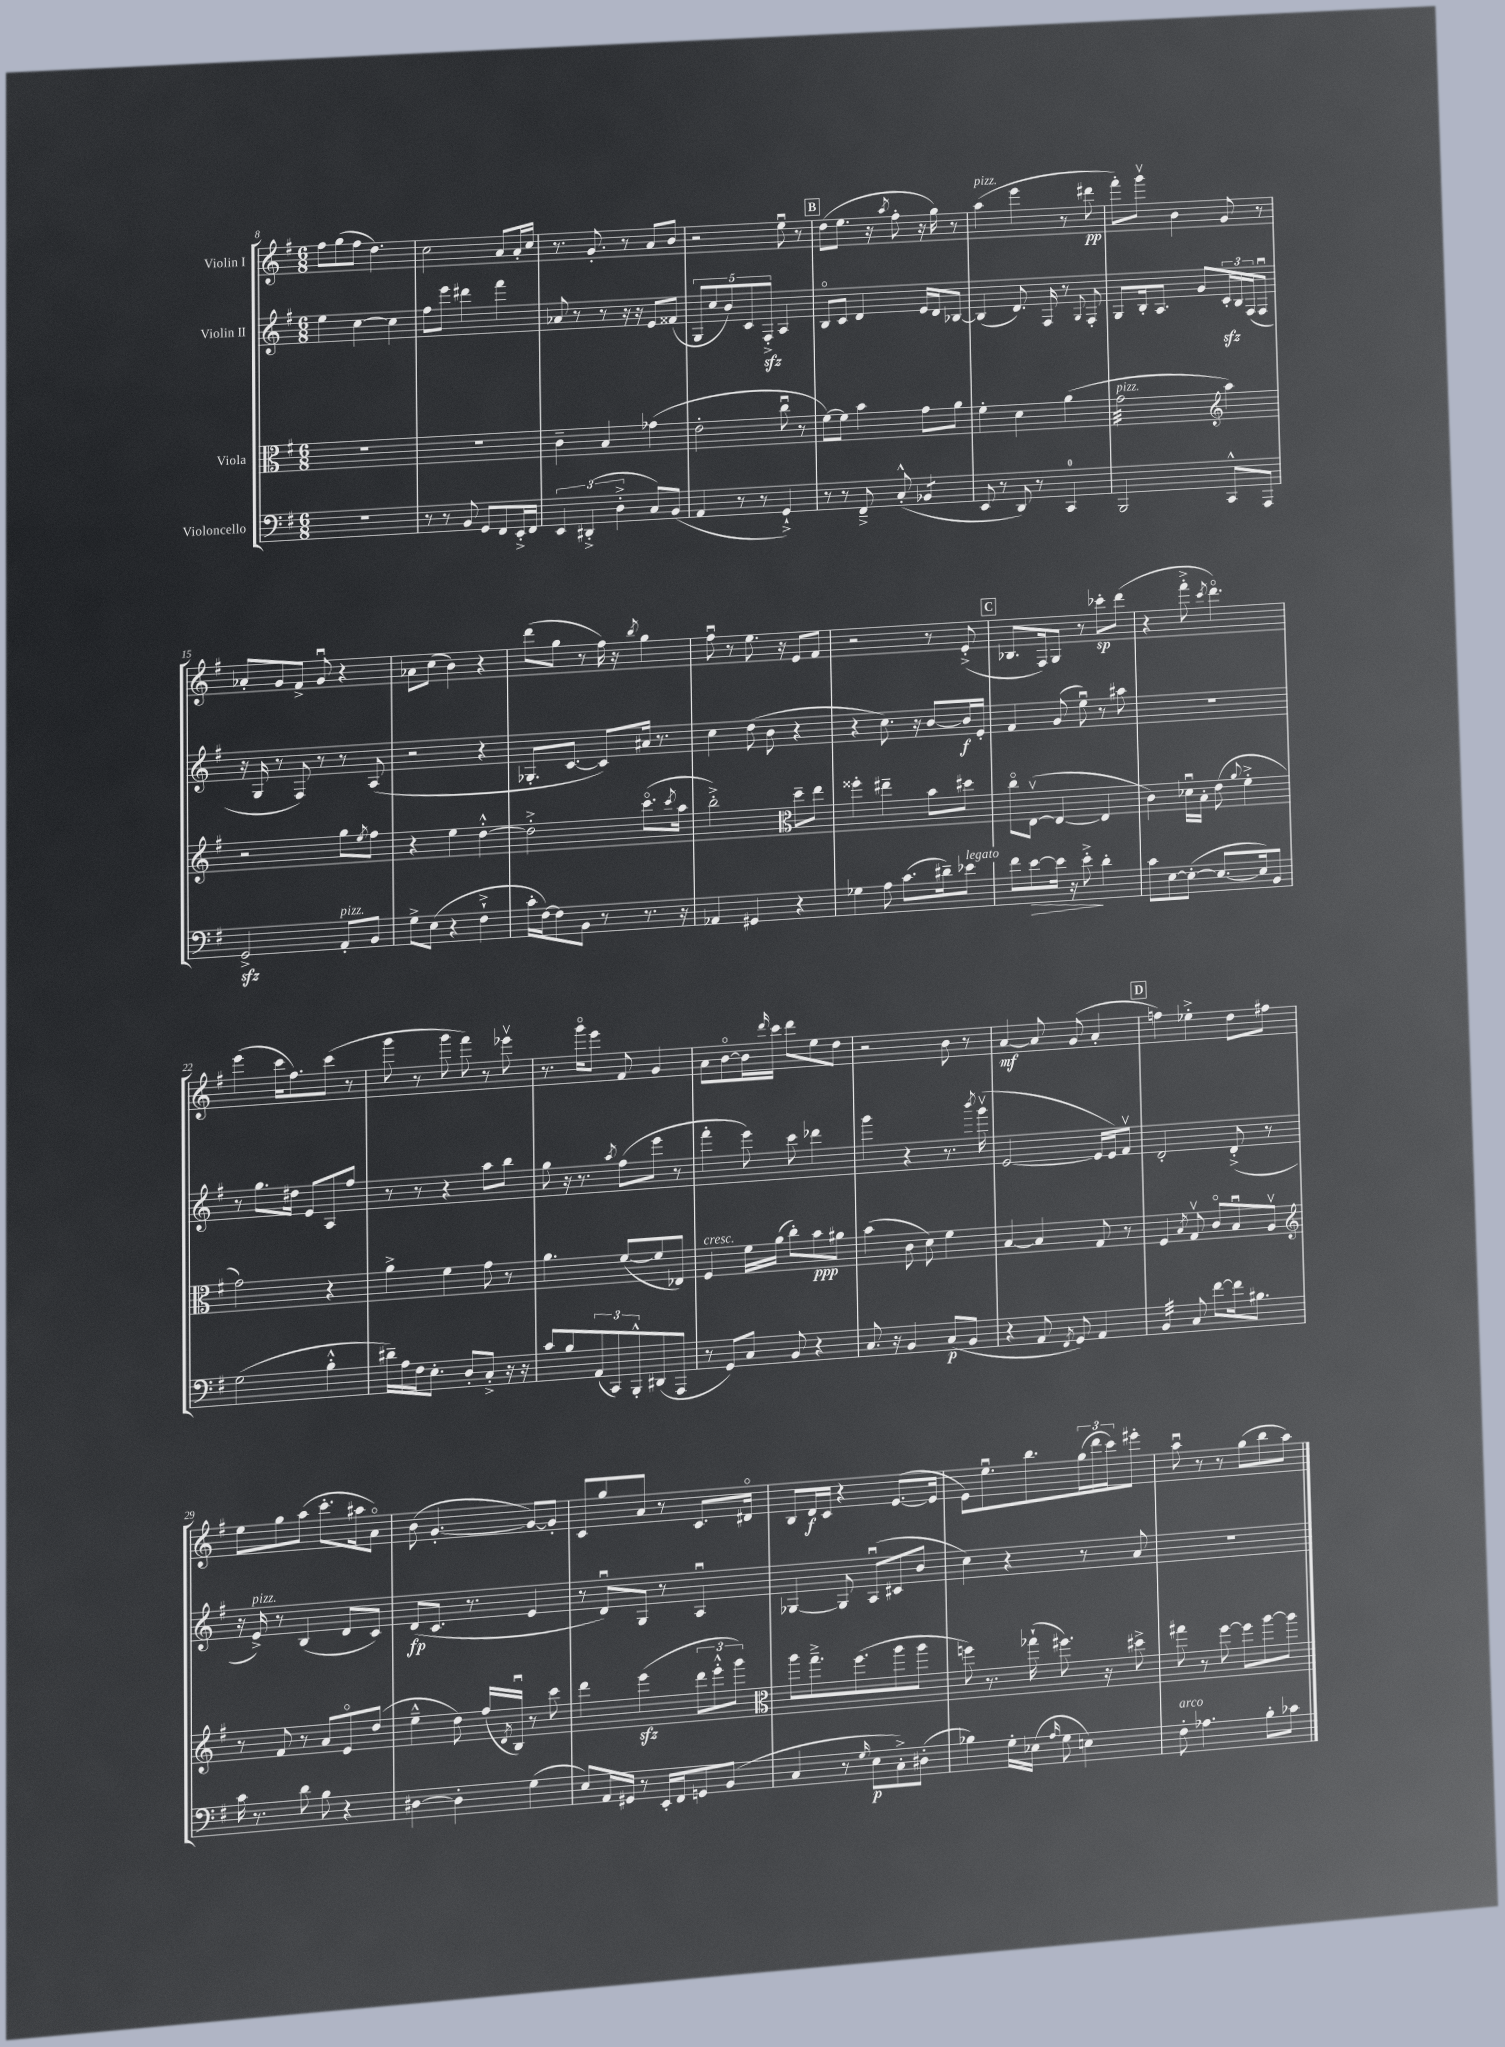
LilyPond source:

<<
\new StaffGroup <<
\new Staff = "s0" \with { instrumentName = "Violin I" } {
    \clef treble \key g \major \numericTimeSignature \time 6/8
    fis''8 g''8( fis''8 d''4.) |
    c''2 a'8 a'16-. c''16 |
    r8. g'8.-. r8 a'8 b'8 |
    r2 e''8\downbow r8 |
    \mark \markup { \box "B" } d''8( e''8. r16 \acciaccatura { a''8 } fis''8-. r16 g''16) r8 |
    a''4^\markup { \italic "pizz." }( e'''4 r8 dis'''8\pp |
    fis'''8-.) g'''8\upbow b'4 g'8 r8 |
    aes'8-. g'8 fis'8-> g'8\downbow r4 |
    aes'8 c''8( b'4) r4 |
    d'''8( g''8 r8 fis''16) r16 \acciaccatura { b''8 } g''4 |
    fis''8\downbow r8 e''8. r16 e'8 fis'8 |
    r2 r8 e'8-.->( |
    \mark \markup { \box "C" } bes8. fis16) g8 r8 ces'''8-.\sp d'''8( |
    r4 fis'''8-.-> \acciaccatura { c'''8 } d'''4.\flageolet) |
    e'''4( c'''16 fis''8.) c'''8( r8 |
    g'''8 r8 g'''8 fis'''8) r8 ees'''8\upbow |
    r8. g'''16\flageolet e'''8 fis'8 g'4 |
    a'8 b'8~\flageolet b'16 \grace { d'''16 } c'''16 d'''8 e''8 d''8 |
    r2 b'8 r8 |
    a'4~\mf a'8 g'8( a'4-. |
    \mark \markup { \box "D" } f''4) ees''4-.-> d''8 fis''8 |
    e''8 g''8 a''8( c'''8.-. ais''16 a'8\flageolet) |
    b'8( g'4.~-. g'8~) g'8-. |
    c'8 g''8 a'8 r8 c'8. dis'16\flageolet |
    b8 d'16\f c'16 r4 e'8.~( e'16 |
    e'8) e''8.\downbow b''8. \tuplet 3/2 { g''16( d'''16 c'''16) } eis'''8-. |
    a''8\downbow r8 r8 g''8( b''8 a''8) \bar "|." |
}
\new Staff = "s1" \with { instrumentName = "Violin II" } {
    \clef treble \key g \major \numericTimeSignature \time 6/8
    e''4 c''4~ c''4 |
    fis''8 e'''8 dis'''4 fis'''4 |
    aes'8 r8 r8 r16 r16 e'8 fisis'8( |
    \tuplet 5/4 { g8 c''8 b'8) c'8 fis8-.->\sfz } a4 |
    \mark \markup { \box "B" } b8\flageolet c'8 d'4 e'16 d'16 bes8~ |
    bes4( d'8.) fis16 r8 \appoggiatura { g8 } fis8-. |
    g8 b16-. a8. g'8 \tuplet 3/2 { c'16-.\sfz b16 fis16( } fis8\downbow |
    r16 g16 r8 fis8) r8 r8 a8( |
    r2 r4 |
    ges8.-. c'8.~ c'8) ais'16 r8. |
    c''4 d''8( b'8 r4 |
    r4 c''8.) r16 b'8~ b'16\f e'16-. |
    \mark \markup { \box "C" } fis'4 g'8( e''8\downbow) r8 ais''8 |
    R2. |
    r8 g''8. dis''16 e'8 a8 fis''8 |
    r8 r8 r4 a''8 b''8 |
    g''8 r16 r8. \acciaccatura { a''8 } fis''8( e'''8 r8 |
    fis'''4-. e'''8) c'''8 des'''4 |
    g'''4 r4 r8. \acciaccatura { b'''8 } g'''16\upbow( |
    e'2~ e'16 e'16) fis'8\upbow |
    \mark \markup { \box "D" } d'2-. d'8-.->( r8 |
    r16 e'16->^\markup { \italic "pizz." }) r8 b4( d'8 c'8) |
    d'8\fp( c'8. r8. e'4 |
    r8 d'8\downbow) g8 r8 a4\downbow |
    ges4~ ges8 a8\downbow( cis'8 b'8 |
    c''4) r4 r8 a'8 |
    R2. \bar "|." |
}
\new Staff = "s2" \with { instrumentName = "Viola" } {
    \clef alto \key g \major \numericTimeSignature \time 6/8
    R2. |
    R2. |
    c'4-- b4 ges'4( |
    e'2-. c''8\downbow r8 |
    \mark \markup { \box "B" } fis'8~) fis'8 b'4 g'8 a'8 |
    fis'4-. d'4 a'4( |
    g'2:32^\markup { \italic "pizz." } \clef treble a''4) |
    r2 g''8 \acciaccatura { e''8 } fis''8 |
    r4 e''4 d''4~-.-^ |
    d''2-.-> c'''8.\flageolet( \acciaccatura { c'''8 } a''16 |
    b''2-.->) \clef alto d''8-- e''8 |
    fisis''4-. eis''4-- b'8 dis''8 |
    \mark \markup { \box "C" } c''8\flageolet e8~\upbow( e4~ e4 |
    c'4) des'16\downbow b16-. e'8( \appoggiatura { a'8 } fis'4-.-> |
    g'2) r4 |
    a'4-> fis'4 g'8 r8 |
    a'4. fis'8~( fis'8 ees8) |
    fis4^\markup { \italic "cresc." } fis'16 a'16( c''8-.) b'8\ppp ais'8 |
    b'4( c'8 d'8) fis'4 |
    b4~ b4 g8 r8 |
    \mark \markup { \box "D" } fis4 \acciaccatura { b8 } g8\upbow c'8\flageolet b8\downbow a8\upbow |
    \clef treble r8 fis'8 r8 a'8 e'8\flageolet d''8( |
    e''4---^ d''8) fis''16( \acciaccatura { d'8 } b16\downbow) r8 c'''8 |
    d'''4 e'''4\sfz( \tuplet 3/2 { d'''8 e'''8-.-^ g'''8) } |
    \clef alto a''8 g''8.---> fis''8.( a''8 a''8 |
    f''8) r8. ges''16-!( fis''8.) r16 dis''8-> |
    gis''8 r8 fis''8~ fis''8 a''8~ a''8 \bar "|." |
}
\new Staff = "s3" \with { instrumentName = "Violoncello" } {
    \clef bass \key g \major \numericTimeSignature \time 6/8
    R2. |
    r8 r8 b,8 g,8 fis,8 e,16-.-> fis,16 |
    \tuplet 3/2 { e,4 dis,4-.->( d4-.-> } c8) b,8( |
    a,4 r8 r8 g,4-!->) |
    \mark \markup { \box "B" } r8 r8 fis,8---> c8-.-^( bes,4:8 |
    e,8 r8 d,8) r8 c,4-0 |
    b,,2 c,8-^ a,,8 |
    g,2->\sfz a,8-.^\markup { \italic "pizz." } b,8 |
    g8-> e8( r4 fis4-!-> |
    c'16-. fis16~) fis8 b,8 r8 r8. r16 |
    aes,4 gis,4 r4 |
    ges4 a8 c'8.( dis'16--) ees'8^\markup { \italic "legato" } |
    \mark \markup { \box "C" } fis'8 e'8~\> e'16 r16 e'8-.->\! d'4-. |
    c'8 e8~ e8~-.( e8.~ e16) b,8 |
    g2( b4-.-^ |
    dis'16--) a16 fis16 e8.-. d8-. c8-.-> r16 r16 |
    c'8 b8 \tuplet 3/2 { a,8( c,8) b,,8-.-^ } dis,8( a,,8 |
    r8 g,8) c8 b,8 r4 |
    c8. r16 b,4 c8\p( b,8 |
    r4 a,8 \acciaccatura { fis,8 } g,8) a,4 |
    \mark \markup { \box "D" } b,4:32 c8 fis'8~ fis'16 bis8. |
    c'16 r8. d'8 b8 r4 |
    dis4~ dis4-. g4( |
    e8) a,16 gis,16 r8 e,16-. fis,16 g,8 b,8( |
    c4 r8 \grace { g16 } e8\p c8-.->) dis8-.( |
    bes4) g16-. ees16( \grace { a16 } g8 e4) |
    fis8-.^\markup { \italic "arco" } aes4. b8-. ces'8 \bar "|." |
}
>>
>>
\layout { \context { \Score currentBarNumber = #8 } }
